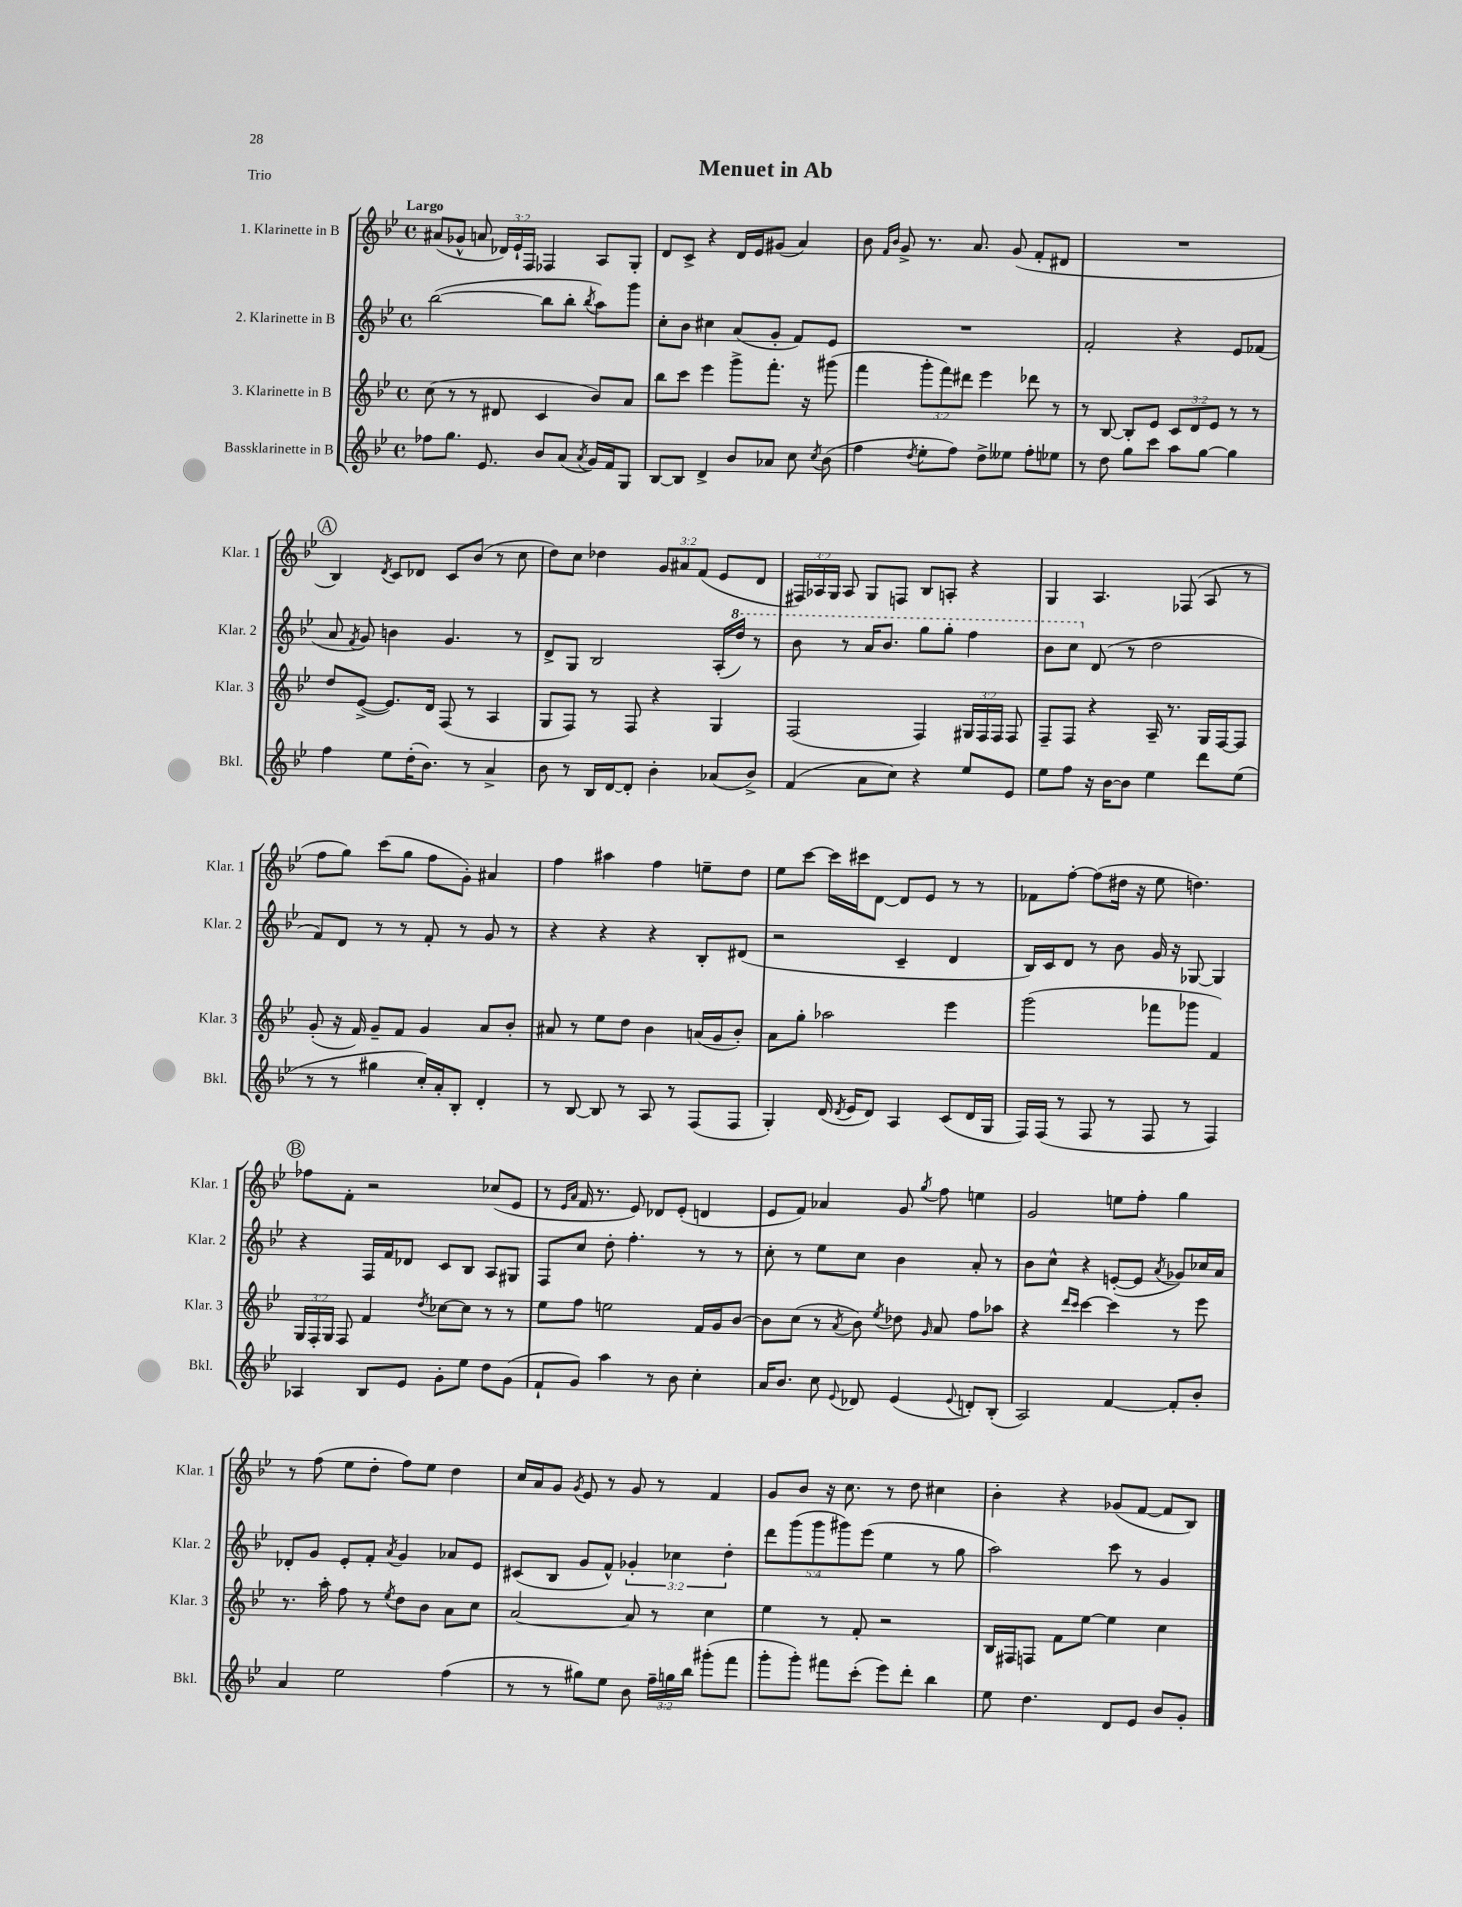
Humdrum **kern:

**kern	**kern	**kern	**kern
*staff4	*staff3	*staff2	*staff1
*clefG2	*clefG2	*clefG2	*clefG2
*k[b-e-]	*k[b-e-]	*k[b-e-]	*k[b-e-]
*M4/4	*M4/4	*M4/4	*M4/4
*met(c)	*met(c)	*met(c)	*met(c)
8ff-\L	(8cc\	([2bb-\	(8a#/L
8.gg\J	8r	.	8g-^^/J
.	8r	.	8a/
8.e-/	.	.	.
.	8d#/	.	24d-/LL)
.	.	.	24e-`/
.	.	.	24F/JJ
8b-/L	4c/	8bb-\]L	4F-/
(8a/J	.	8bb-'\J	.
8qa/	.	8qbb-/	.
16g/LL)	8b-/L)	8aa\L)	8A/L
16f/J	.	.	.
8G/J	8a/J	8ggg\J	8G'/J
=	=	=	=
[8B-/L	8bb-\L	8cc'\L	8d/L
8B-/]J	8ccc\J	8b-\J	8c^/J
4d^/	4eee-\	4cc#\	4r
8b-/L	8ggg^\L	(8a/L	16d/LL
.	.	.	16e-/J
8a-/J	8.fff'\J	8g'/J	(8g#/J
8cc\	.	8f/L)	4a/)
.	16r	.	.
8qcc/	.	.	.
(8b-\	(8ggg#\	8e-/J	.
=	=	=	=
4ff\	4fff\	1r	8b-\
.	.	.	16qqf/LL
.	.	.	16qqb-/JJ
.	.	.	8g^/
8qdd/	.	.	.
8ee-'\L	12ggg'\L	.	8.r
.	12fff\)	.	.
8ff\J)	.	.	.
.	12ddd#\J	.	.
.	.	.	8.a/
8dd^\L	4eee-\	.	.
8ee--\J	.	.	(8g/
8ff'\L	8ddd-\	.	8f'/L
8ee-\J	8r	.	8d#/J
=	=	=	=
8r	8r	2f'/	1r
8dd\	[8B-/	.	.
8gg\L	8B-'/]L	.	.
8ccc\J	8e-/J	.	.
8aa\L	12c/L	4r	.
.	12d/	.	.
[8gg\J	.	.	.
.	12e-/J	.	.
4gg\]	8r	8e-/L	.
.	8r	(8f-/J	.
=	=	=	=
4ff\	8dd/L	8a/	4B-/)
.	.	8qf/	.
.	([8e-^/J	8g/)	.
.	.	.	8qd/
8ee-\L	8.e-/]L)	4b\	8c/L
(16dd'\K	.	.	8d-/J
8.b-\J)	16d/Jk	.	.
.	(8F/	4.g/	8c/L
8r	8r	.	(8b-/J
4a^/	4A/	.	8r
.	.	8r	8cc\
=	=	=	=
8b-\	8G/L	8d^/L	8dd\L)
8r	8F/J)	8G/J	8cc\J
16B-/LL	8r	2B-/	4dd-\
[16d/J	.	.	.
8d'/]J	8F/	.	.
4b-'\	4r	.	12g/L
.	.	.	12a#/
.	.	.	(12f/J
(8a-/L	4G/	(16A'/LL	8e-/L
.	.	16ddd/JJ)	.
8b-^/J)	.	8r	8d/J
=	=	=	=
(4f/	(2F/	8bb-\	24F#/LL)
.	.	.	24A-/
.	.	.	24G/JJ
.	.	8r	8A-/
8a\L	.	16aa/LK	8G/L
.	.	8.bb-/J	.
8cc\J)	.	.	8F/J
4r	4F/)	8ggg\L	8B-/L
.	.	8ggg'\J	8A'/J
8ee-/L	24G#/LL	4fff\	4r
.	24F/	.	.
.	24F/JJ	.	.
8e-/J	8F/	.	.
=	=	=	=
8ee-\L	8F~/L	8bb-\L	4G/
8ff\J	8F/J	8ccc\J	.
16r	4r	(8d/	4.A/
[16b-\LK	.	.	.
8b-\]J	.	8r	.
4ee-\	16A~/	2dd\	.
.	8.r	.	.
.	.	.	(8F-/
8ddd\L	16G/LL	.	8A/
.	[16F/J	.	.
(8ee-\J	8F/]J	.	8r
=	=	=	=
8r	(8g'/	8f/L)	8ff\L
8r	16r	8d/J	8gg\J)
.	16f/)	.	.
4gg#\	8g~/L	8r	(8ccc\L
.	8f/J	8r	8gg\J
16cc'/LL)	4g/	8f'/	8ff\L
16a'/J	.	.	.
8B-'/J	.	8r	8g'\J)
4d'/	8a/L	8g/	4a#/
.	8b-'/J	8r	.
=	=	=	=
8r	8a#/	4r	4ff\
[8B-/	8r	.	.
8B-/]	8ee-\L	4r	4aa#\
8r	8dd\J	.	.
8A/	4b-\	4r	4ff\
8r	.	.	.
(8F/L	(16a/LL	8B-'/L	8ee~\L
.	16g/J	.	.
8F/J	8b-'/J)	(8d#/J	8dd\J
=	=	=	=
4G'/)	8a\L	2r	8ee-\L
.	8gg'\J	.	[8ccc\J
(16d/	2aa-\	.	16ccc\]LL
8qd/	.	.	.
16e-/LK	.	.	16ccc#\J
8d/J)	.	.	[8d\J
4A/	.	4c~/	8d/]L
.	.	.	8e-/J
(8c/L	4eee-\	4d/	8r
16d/L	.	.	8r
16G/JJ	.	.	.
=	=	=	=
16F/LL)	(2ggg\	16B-/LL)	8f-\L
(16F/JJ	.	16c/J	.
8r	.	8d/J	[8ff'\J
8F/	.	8r	(8ff\]L
8r	.	8b-\	16dd#\Jk
.	.	.	16r
8F/	8fff-\L	16g/	8ee-\
.	.	16r	.
8r	8ggg-\J	[8G-/	4.dd\)
4F/)	4f/)	4G-/]	.
=	=	=	=
4A-/	24G/LL	4r	8ff-\L
.	24F'/	.	.
.	24G/JJ	.	.
.	8F/	.	8f'\J
8B-/L	4f/	16F/LL	2r
.	.	16f/J	.
8e-/J	.	8d-/J	.
.	8qdd/	.	.
8g'\L	[8cc-\L	8c/L	.
8ee-\J	8cc-\]J	8B-/J	.
8dd\L	8r	8A/L	(8cc-/L
(8g\J	8r	8G#/J	8e-/J
=	=	=	=
8f`/L	8ee-\L	8F/L	8r
.	.	.	16qqe-/LL
.	.	.	16qqa/JJ
8g/J)	8ff\J	8cc/J	16f/
.	.	.	8.r
4aa\	2ee\	8dd'\	.
.	.	4.ff'\	8e-/)
8r	.	.	8d-/L
8b-\	.	.	(8e-'/J
4cc'\	16f/LL	8r	4d/
.	16g/J	.	.
.	[8b-/J	8r	.
=	=	=	=
16a/LK	8b-\]L	8cc'\	8e-/L
8.b-/J	.	.	.
.	(8cc\J	8r	8f/J)
8cc\	8r	8ee-\L	4a-/
8qqe-/	8qa/	.	.
8d-/	8b-\)	8cc\J	.
.	8qee-/	.	.
(4e-/	8dd-\	4b-\	8g/
.	16qqg/	.	8qgg/
.	8a/	.	8ff\
8qqe-/	.	.	.
8d'/L)	8ff\L	8a'/	4ee\
(8B-'/J	8aa-\J	8r	.
=	=	=	=
2A/)	4r	8b-\L	2g/
.	.	8cc^^\J	.
.	16qqddd/LL	.	.
.	16qqccc/JJ	.	.
.	[4ccc\	4r	.
[4f/	4ccc\]	([8e'/L	8ee\L
.	.	8e/]J	8ff'\J
.	.	8qa/	.
8f'/]L	8r	8g-/L)	4gg\
8b-'/J	8eee-\	16cc-/L	.
.	.	16a/JJ	.
=	=	=	=
4a/	8.r	8d-'/L	8r
.	.	8g/J	(8ff\
.	16aa'\	.	.
2ee-\	8ff\	8e-'/L	8ee-\L
.	8r	8f'/J	8dd'\J
.	8qee-/	8qa/	.
.	8dd\L	4g/	8ff\L)
.	8b-\J	.	8ee-\J
(4ff\	8a\L	8a-/L	4dd\
.	8cc\J	8e-/J	.
=	=	=	=
8r	[2a/	(8c#/L	16cc/LL
.	.	.	16a/J
8r	.	8B-/J	8g/J
.	.	.	8qg/
8gg#\L)	.	8g/L	8e-/
8ee-\J	.	8f^^/J)	8r
8b-\	8a/]	6g-'/	8g/
24ff~\LL	8r	.	8r
24gg\	.	6cc-\	.
24bb-\JJ	.	.	.
(8ggg#'\L	4cc\	.	4f/
.	.	6dd'\	.
8fff\J	.	.	.
=	=	=	=
8ggg'\L	4ee-\	10ddd\L	8g/L
.	.	(10ggg\	.
8ggg'\J)	.	.	8b-/J
.	.	10ggg\	.
8fff#\L	8r	.	16r
.	.	10ggg#\)	.
.	.	.	8.cc\
(8ccc'\J	8f'/	.	.
.	.	(10eee-\J	.
8eee-\L)	2r	4ee-\	8r
8ddd'\J	.	.	8dd\
4bb-\	.	8r	4cc#\
.	.	8gg\	.
=	=	=	=
8ee-\	16B-/LL	2aa\)	4b-'\
.	16F#/J	.	.
4.dd\	8F/J	.	.
.	8f\L	.	4r
.	[8ee-\J	.	.
8d/L	4ee-\]	8ccc\	(8g-/L
8e-/J	.	8r	[8f/J
8b-/L	4cc\	4g/	8f/]L
8g'/J	.	.	8B-/J)
==	==	==	==
*-	*-	*-	*-
